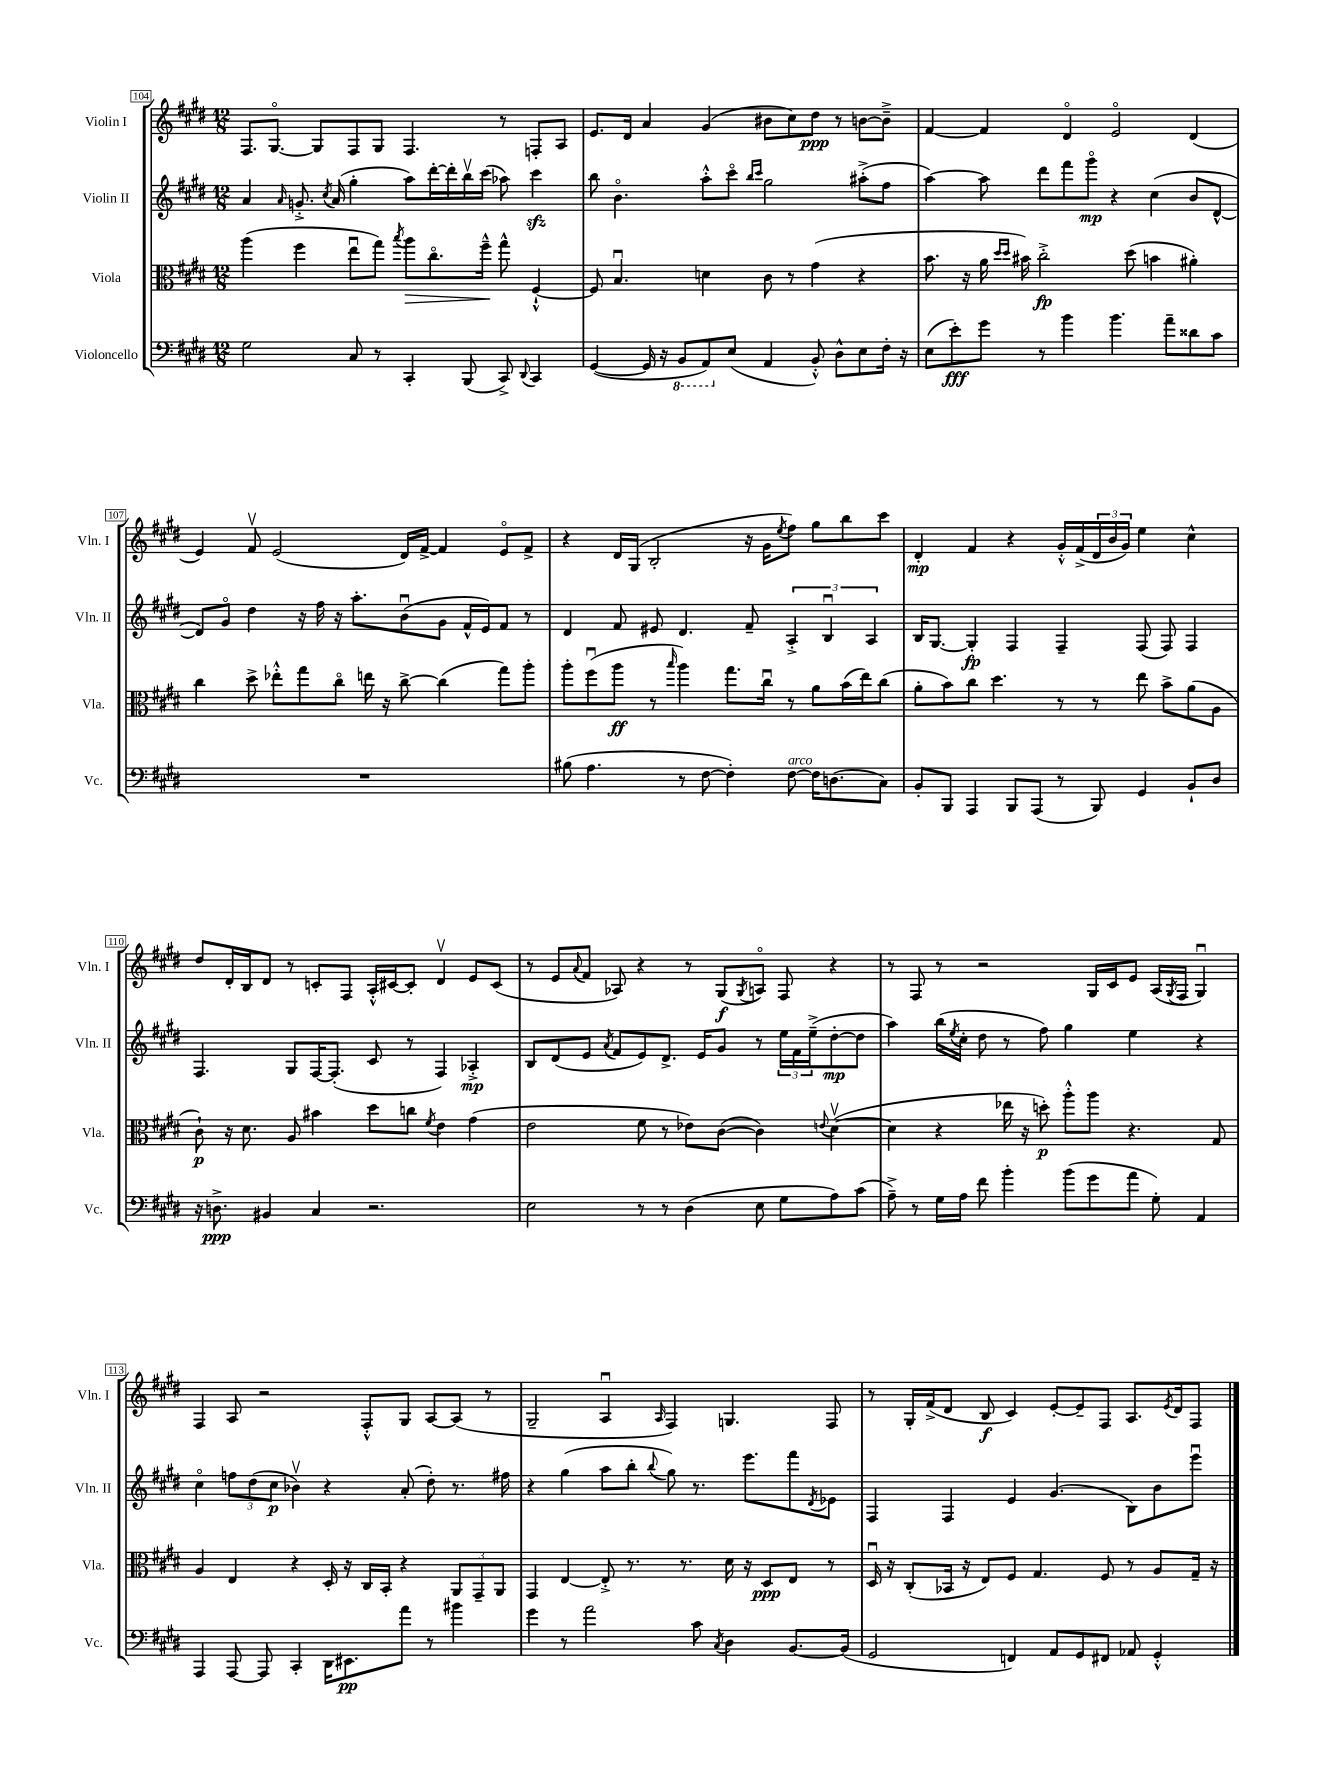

**kern	**kern	**kern	**kern
*staff4	*staff3	*staff2	*staff1
*clefF4	*clefC3	*clefG2	*clefG2
*k[f#c#g#d#]	*k[f#c#g#d#]	*k[f#c#g#d#]	*k[f#c#g#d#]
*M12/8	*M12/8	*M12/8	*M12/8
2G#\	(4aa\	4a/	8.F#/L
.	.	.	[8.G#o/J
.	.	16qqa/	.
.	4ff#\	8.g'^/	.
.	.	.	8G#/]L
.	.	8qcc#/	.
.	.	(16a/	.
8C#/	8eeu\L	4gg#'\	8F#/
8r	8gg#\J)	.	8G#/J
.	8qbb/	.	.
4CC#'/	8aa\L	8aa\L)	4.F#/
.	8.cc#o\	[16ddd#'\L	.
.	.	16ddd#'\]	.
(8BBB/	.	16bbv\	.
.	16ff#~^^\Jk	(16ccc#\JJ	.
8CC#^/)	8gg#^^\	8aa-\)	8r
8qqDD#/	.	.	.
4CC#/	[4F#`^^/	4ccc#\	8F'/L
.	.	.	8A/J
=	=	=	=
([4GG#/	8F#/]	8bb\	8.e/L
.	4.Bu/	4.bo\	.
.	.	.	16d#/Jk
16GG#/]	.	.	4a/
16r	.	.	.
8BBB/L	.	.	.
8AAA/)	4d\	8aa'^^\L	(4g#/
(8E/J	.	8ccc#o\J	.
.	.	16qqbb/LL	.
.	.	16qqccc#/JJ	.
4AA/	8c#\	2gg#\	8b#\L
.	8r	.	8cc#\)
8BB'^^/)	(4g#\	.	8dd#\J
8D#^^\L	.	.	8r
8E\	4r	(8aa#'^\L	[8b\L
16F#'\Jk	.	8ff#\J	8b~^\]J
16r	.	.	.
=	=	=	=
(8E\L	8.b\	[4aa\)	[4f#/
8e'\)	.	.	.
.	16r	.	.
8g#\J	16a\	8aa\]	4f#/]
.	16qqdd#/LL	.	.
.	16qqdd#/JJ	.	.
.	16b#\)	.	.
8r	2cc#'^\	8ddd#\L	.
4b\	.	8fff#\	4d#o/
.	.	8ggg#o\J	.
4.b\	.	4r	2eo/
.	(8dd#\	.	.
.	4b\	(4cc#\	.
8a~\L	.	.	.
8d##\	4a#'\)	8b/L	(4d#/
8c#\J	.	[8d#^^/J	.
=	=	=	=
1.r	4cc#\	8d#/]L)	4e/)
.	.	8g#o/J	.
.	8dd#^\	4dd#\	8f#v/
.	8ee-'^^\L	.	(2e/
.	8gg#\	16r	.
.	.	16ff#\	.
.	8cc#o\J	16r	.
.	.	8.aa'\L	.
.	16ee\	.	.
.	16r	.	.
.	[8cc#^\	(8bu\	16d#/LL)
.	.	.	[16f#^/JJ
.	(4cc#\]	8g#\J	4f#/]
.	.	16f#^^/LL	.
.	.	16e/J)	.
.	8gg#\L)	8f#/J	8eo/L
.	8aa'\J	8r	8f#^/J
=	=	=	=
(8B#\	8aa'\L	4d#/	4r
4.A\	(8ff#u\	.	.
.	8aa\J	8f#/	16d#/LL
.	.	.	(16G#/JJ
.	8r	8e#/	2B'/
.	16qqbb/	.	.
8r	4aa\)	4.d#/	.
[8F#\	.	.	.
4F#'\])	8.gg#\L	.	.
.	.	8f#~/	16r
.	16cc#u\Jk	.	16g#\LK
.	.	.	8qee/
[8F#\	8r	6A'^/	8ff#\J)
16F#\]LK	8a\L	.	8gg#\L
.	.	6Bu/	.
(8.D\	.	.	.
.	(16b\L	.	8bb\
.	16ee\J)	.	.
.	.	6A/	.
8C#\J)	(8cc#\J	.	8ccc#\J
=	=	=	=
8BB'/L	8a'\L	16B/LK	4d#'/
.	.	[8.G#/J	.
8BBB/J	8b\)	.	.
4AAA/	8cc#\J	4G#'/]	4f#/
.	4.dd#\	.	.
8BBB/L	.	4F#/	4r
(8AAA/J	.	.	.
8r	8r	4F#~/	16g#'^^/LL
.	.	.	(16f#^/
8BBB/)	8r	.	24d#/
.	.	.	24b/
.	.	.	24g#/JJ)
4GG#/	8ee\	(8F#/	4ee\
.	8b^\L	8F#/)	.
8BB`/L	(8a\	4F#/	4cc#^^\
8D#/J	8A\J	.	.
=	=	=	=
16r	8c#`\)	4.F#/	8dd#/L
8.D^\	.	.	.
.	16r	.	16d#'/L
.	8.d#\	.	16B/J
4BB#/	.	.	8d#/J
.	8A/	8G#/L	8r
4C#/	4b#\	[16F#/K	8c'/L
.	.	(8.F#'/]J	.
.	.	.	8F#/J
2.r	8dd#\L	8c#/	16A'^^/LL
.	.	.	[16c#/J
.	8cc\J	8r	8c#'/]J
.	8qf#/	.	.
.	4e\	4F#/)	4d#v/
.	(4g#\	4A-'^/	8e/L
.	.	.	(8c#/J
=	=	=	=
2E\	2e\	8B/L	8r
.	.	(8d#/	8e/L
.	.	.	8qqa/
.	.	8e/J	8f#/J
.	.	8qa/	.
.	.	8f#/L	8A-/)
8r	8f#\	8e/)	4r
8r	8r	8.d#^/J	.
(4D#\	8e-\L)	.	8r
.	.	16e/LK	.
.	([8c#\J	8g#/J	(8G#/L
.	.	.	8qG#/
8E\	4c#\])	8r	8Ao/J)
8G#\L	.	24ee\LL	8F#/
.	.	24f#\	.
.	.	(24ee~^\J	.
.	8qqe/	.	.
8A\)	([4d#v\	[8dd#'\	4r
(8c#\J	.	8dd#\]J	.
=	=	=	=
8A~^\)	4d#\]	4aa\)	8r
8r	.	.	8F#/
16G#\LL	4r	(16bb\LL	8r
.	.	8qee/	.
16A\JJ	.	16cc#'\JJ	.
8f#\	.	8dd#\	2r
4b'\	16ee-\	8r	.
.	16r	.	.
.	8dd'\)	8ff#\)	.
(8b\L	8aa'^^\L	4gg#\	.
8g#\	8aa\J	.	16G#/LL
.	.	.	16c#/J
8a\J	4.r	4ee\	8e/J
8G#'\)	.	.	(16A/LL
.	.	.	8qG#/
.	.	.	16F#/JJ
4AA/	.	4r	4G#u/)
.	8G#/	.	.
=	=	=	=
4AAA/	4A/	4cc#o\	4F#/
[8AAA/	4E/	12ff\L	8A/
.	.	(12dd#\	.
8AAA/]	.	.	2r
.	.	12cc#\J	.
4CC#'/	4r	4b-v\)	.
16DD#\LK	16D#'/	4r	.
8.EE#\	16r	.	.
.	16C#/LL	.	8F#'^^/L
.	16BB'/JJ	.	.
8a\J	4r	(8a'/	8G#/J
8r	.	8dd#'\)	[8A/L
4b#\	12AA/L	8.r	(8A/]J
.	12GG#~/	.	.
.	.	.	8r
.	12AA/J	.	.
.	.	16ff#\	.
=	=	=	=
4g#\	4GG#/	4r	2G#~/
8r	[4E/	(4gg#\	.
2a\	.	.	.
.	8E'^/]	8aa\L	4Au/
.	8.r	8bb'\J	.
.	.	8qqbb/	16qqA/
.	.	8gg#\)	4F#/)
.	8.r	.	.
8c#\	.	8.r	.
8qC#/	.	.	.
4D#\	16d#\	.	4.G/
.	16r	8.eee\L	.
.	8D#/L	.	.
[8.BB/L	8E/J	8fff#\	.
.	.	8qd#/	.
.	8r	8e-\J	8F#/
(16BB/]Jk	.	.	.
=	=	=	=
2GG#/	16D#u/	4F#/	8r
.	16r	.	.
.	(8C#'/L	.	16G#'/LL
.	.	.	(16f#^/J
.	16BB-/Jk	4F#/	8d#/J
.	16r	.	.
.	8E/L)	.	8B/
4FF/)	8F#/J	4e/	4c#/)
.	4.G#/	.	.
8AA/L	.	(4.g#/	[8e'/L
8GG#/	.	.	8e~/]
8FF#/J	8F#/	.	8F#/J
8AA-/	8r	8B\L)	8.A/L
4GG#'^^/	8A/L	8b\	.
.	.	.	8qe/
.	.	.	16d#/k
.	16G#~/Jk	8eeeu\J	8F#/J
.	16r	.	.
==	==	==	==
*-	*-	*-	*-
